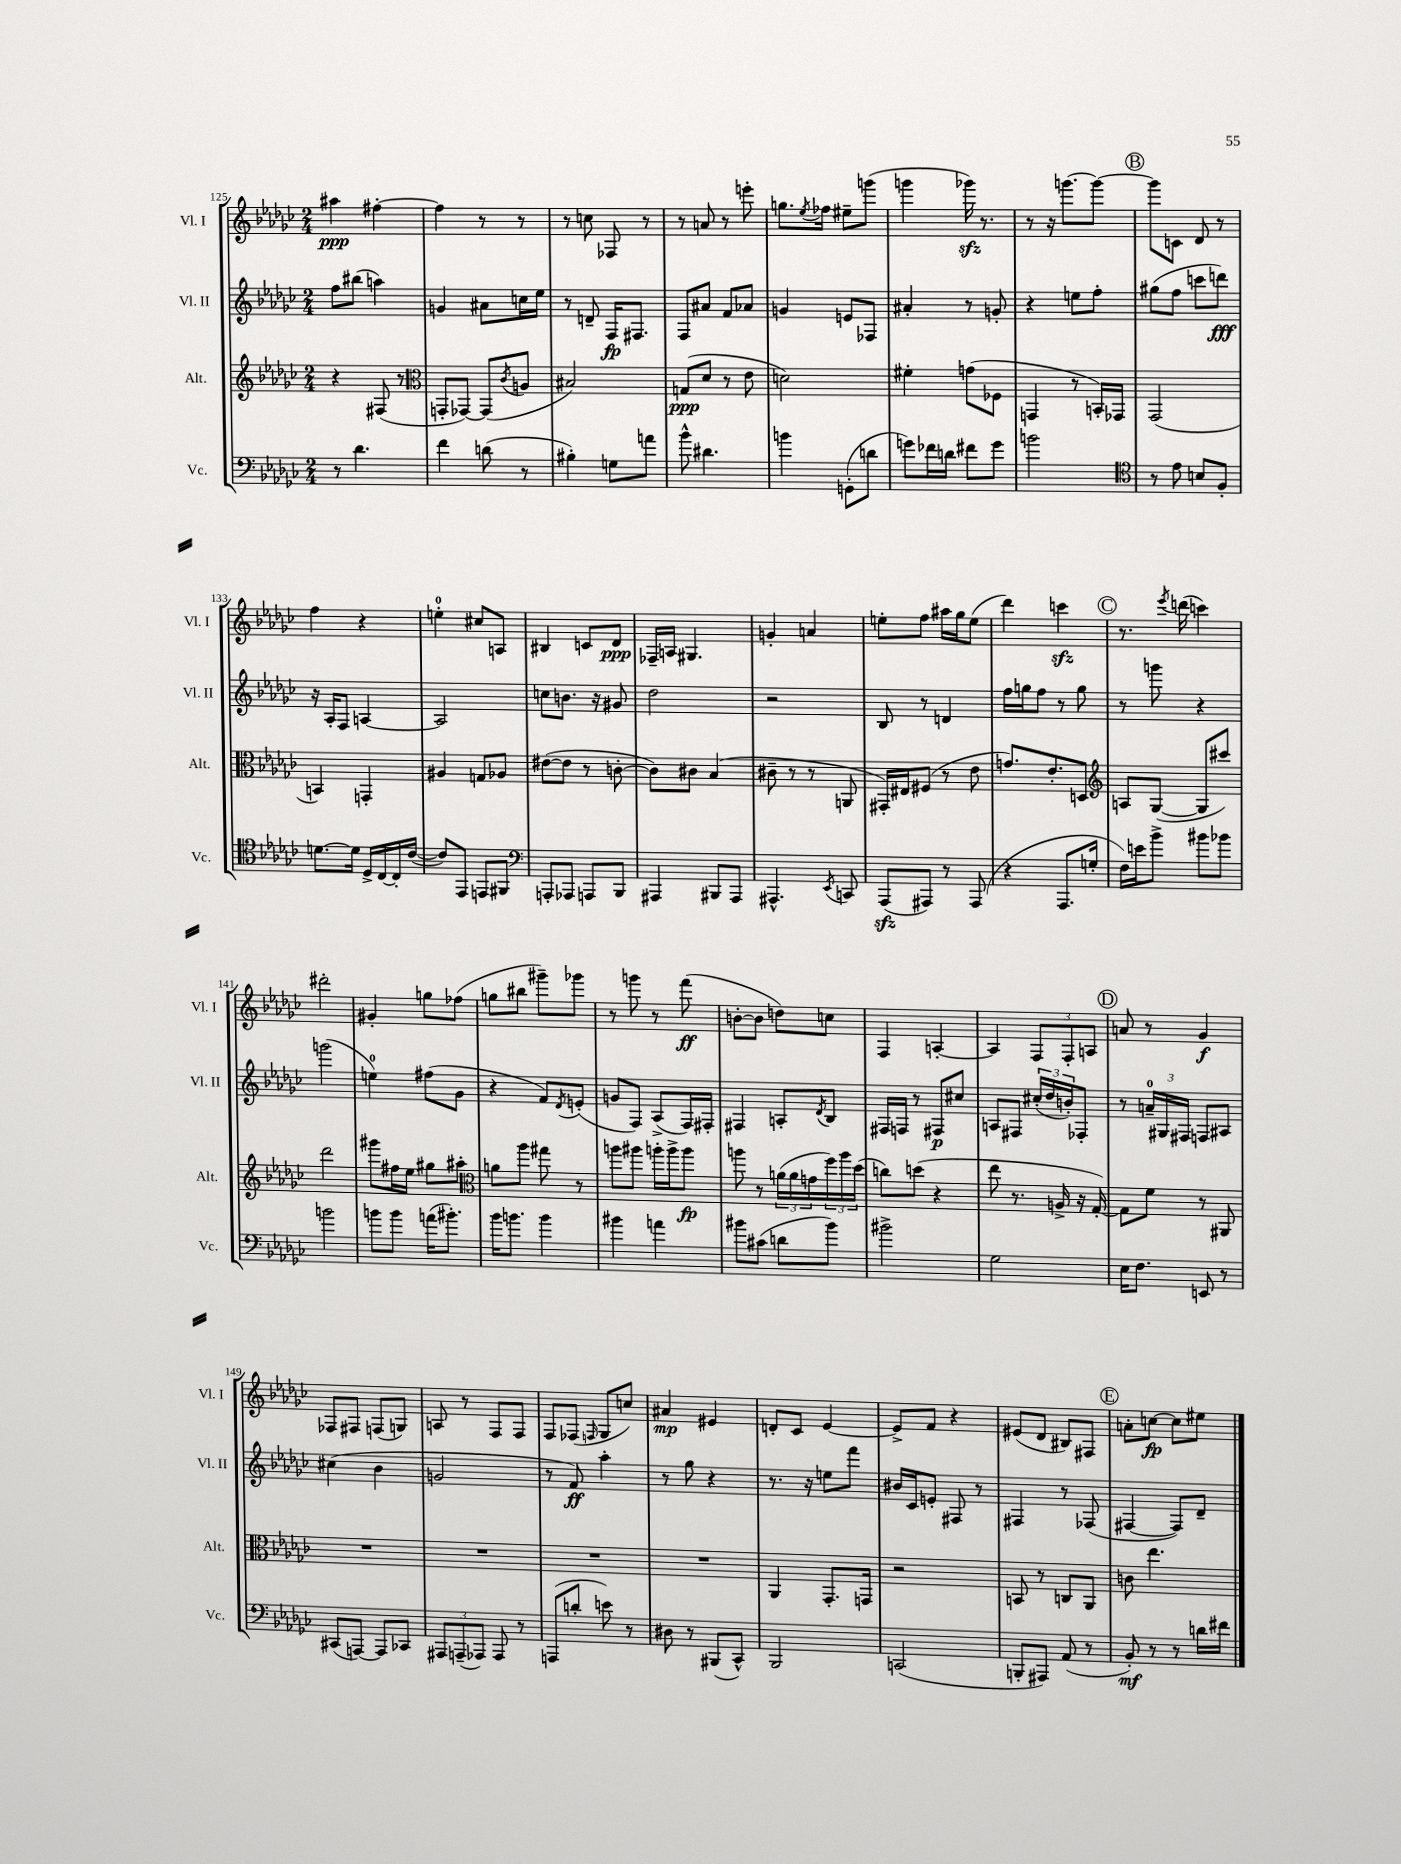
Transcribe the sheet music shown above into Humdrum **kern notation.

**kern	**kern	**kern	**kern
*staff4	*staff3	*staff2	*staff1
*clefF4	*clefG2	*clefG2	*clefG2
*k[b-e-a-d-g-c-]	*k[b-e-a-d-g-c-]	*k[b-e-a-d-g-c-]	*k[b-e-a-d-g-c-]
*M2/4	*M2/4	*M2/4	*M2/4
8r	4r	8ff	4aa#
4.d-	.	(8bb#	.
.	(8F#	4aa)	[4ff#'
.	8r	.	.
=	=	=	=
*	*clefC3	*	*
4f	8GG'	4g	4ff#]
.	[8GG-)	.	.
(8d	(8GG-]	8a#	8r
.	8qc-	.	.
8r	8A	16cc	8r
.	.	16ee-	.
=	=	=	=
4B#')	2B#)	8r	8r
.	.	8d~	8cc
8G	.	16F	8F-
.	.	8.F#	.
8a	.	.	8r
=	=	=	=
8b-^^	(8G	8F	8r
4.d#	8d-	8a#	8a
.	8r	8f	8r
.	8e-	8a-	8eee'
=	=	=	=
4b	2d)	4g	8.gg
.	.	.	8qee-
.	.	.	16ff-
(8GG'	.	8e	8ee#~
8d	.	8F-	(8ggg
=	=	=	=
8g)	4f#'	4a#'	4ggg
16f-	.	.	.
16d	.	.	.
8f#	(8g	8r	16ggg-)
.	.	.	8.r
8g	8F-	8g'	.
=	=	=	=
2b	4GG	4r	8r
.	.	.	16r
.	.	.	[8.ggg
.	8r	8ee	.
.	16BB')	8ff'	8ggg_
.	16GG-	.	.
=	=	=	=
*clefC4	*	*	*
8r	(2GG-	(8gg#	8ggg]
8e-	.	8ff	8c
8B	.	8ccc	8d-
8F'	.	8ddd)	8r
=	=	=	=
[8.d	4BB)	16r	4ff
.	.	16A-'	.
.	.	8F	.
16d]	.	.	.
16D-^	4GG'	[4A	4r
[16C-	.	.	.
16C-']	.	.	.
([16c-	.	.	.
=	=	=	=
8c-])	4A#	2A]	4ee'
8EE-	.	.	.
8EE	8G	.	8cc#
8FF#	8A-	.	8A
=	=	=	=
*clefF4	*	*	*
8AAA'	([8e#	8cc	4B#
8AAA-	8e#]	8.b	.
8AAA	8r	.	8c
.	.	16r	.
8BBB-	[8c'	8g#	8d-
=	=	=	=
4AAA#	8c])	2dd-	16F-~
.	.	.	16A
.	8c#	.	4.G#
8BBB#	(4B-	.	.
8AAA#	.	.	.
=	=	=	=
4.AAA#^^	8c#~	2r	4g'
.	8r	.	.
.	8r	.	4a
8qEE-	.	.	.
8CC	8AA	.	.
=	=	=	=
(8AAA-	16GG#')	8B-	8ee'
.	16E#	.	.
8AAA#)	(8F#	8r	8ff
8r	8r	4d	16aa#
.	.	.	16gg-
(8AAA#	8e-	.	(8ee
=	=	=	=
4r	8.g)	16ff	4ddd-)
.	.	16gg	.
.	.	8ff	.
.	8.e-'	.	.
8.AAA-	.	8r	4ccc
.	8D	8gg	.
16G'	.	.	.
=	=	=	=
*	*clefG2	*	*
16F)	8A	8r	8.r
16e	.	.	.
8b-^	([8G-	8ggg	.
.	.	.	8qeee-
.	.	.	(16ddd
8b#	8G-]	4r	4ccc)
8b-	8ccc#)	.	.
=	=	=	=
2b	2ddd-	(2ggg	2ddd#'
=	=	=	=
8b	8ggg#	4ee)	4g#'
8b	16ff#	.	.
.	16ee-	.	.
(16a	8gg#	(8ff#	8gg
8.b#')	.	.	.
.	8aa#'	8g-	(8ff-
=	=	=	=
*	*clefC3	*	*
16b-	8a	4r	8gg
8.b	.	.	.
.	8aa-	.	8bb#
4b	8gg#	8f)	8ggg#~)
.	.	8qd-	.
.	8r	(8e'	8ggg-
=	=	=	=
4b#	8aa	8g	8r
.	8aa#	8F)	8ggg
4a	16aa'	(8A-^	8r
.	16aa^	.	.
.	8aa	16F)	(8fff
.	.	16F#'	.
=	=	=	=
8b#	8aa	4F#	[8b'
(8c#	8r	.	8b]
8d	(24a	8A'	8dd)
.	24a	.	.
.	24g	.	.
.	.	8qd-	.
8b#)	24ff)	8B-	8cc
.	24aa	.	.
.	(24dd-	.	.
=	=	=	=
2b#^	8cc)	16F#	4F
.	.	16F	.
.	(8dd	8r	.
.	4r	8F#	[4A'
.	.	8cc#	.
=	=	=	=
2G-	8ee-	8A	4A]
.	8.r	8F#	.
.	.	(24cc#'	12F
.	.	24dd-	.
.	16A^	.	.
.	.	24b')	12F'
.	16r	8F-'	.
.	.	.	12A
.	[16G-')	.	.
=	=	=	=
16E-	8G-]	8r	8a
8.F	.	.	.
.	8f	24a~	8r
.	.	24G#	.
.	.	24F#	.
8EE	8r	8F	4g-
8r	8AA#	8A#	.
=	=	=	=
(8CC#	2r	(4cc#	8F-
[8AAA)	.	.	8F#
8AAA]	.	4b-	(8F
8CC-	.	.	8G)
=	=	=	=
12AAA#	2r	2g	8A
(12AAA~	.	.	.
.	.	.	8r
12AAA-)	.	.	.
8AAA-	.	.	8F
8r	.	.	8F
=	=	=	=
(8AAA	2r	8r	8F
8d'	.	8f)	(8F-
.	.	.	16qqF
8e)	.	4aa-'	8G-
8r	.	.	8cc)
=	=	=	=
8D#	2r	8r	4a#
8r	.	8gg-	.
(8BBB#	.	4r	4e#
8CC-^^)	.	.	.
=	=	=	=
2BBB-	4AA-	8.r	8d'
.	.	.	8c-
.	.	16r	.
.	8.GG-'	8ee	[4e-
.	.	8fff	.
.	16GG	.	.
=	=	=	=
(2CC	2r	16b#	8e-^]
.	.	16c-	.
.	.	8e'	8f
.	.	8F#	4r
.	.	8r	.
=	=	=	=
8BBB'	8BB	4F#	(8e#
8AAA#)	8r	.	8d-
(8AA-	8C	8r	8B#)
8r	8AA-	(8F-	8F#
=	=	=	=
8BB-')	8c	[4F#	8a'
8r	4.ee-	.	[8cc
8r	.	8F#])	8cc]
16d	.	8d-~	8ee#
16f#	.	.	.
==	==	==	==
*-	*-	*-	*-
